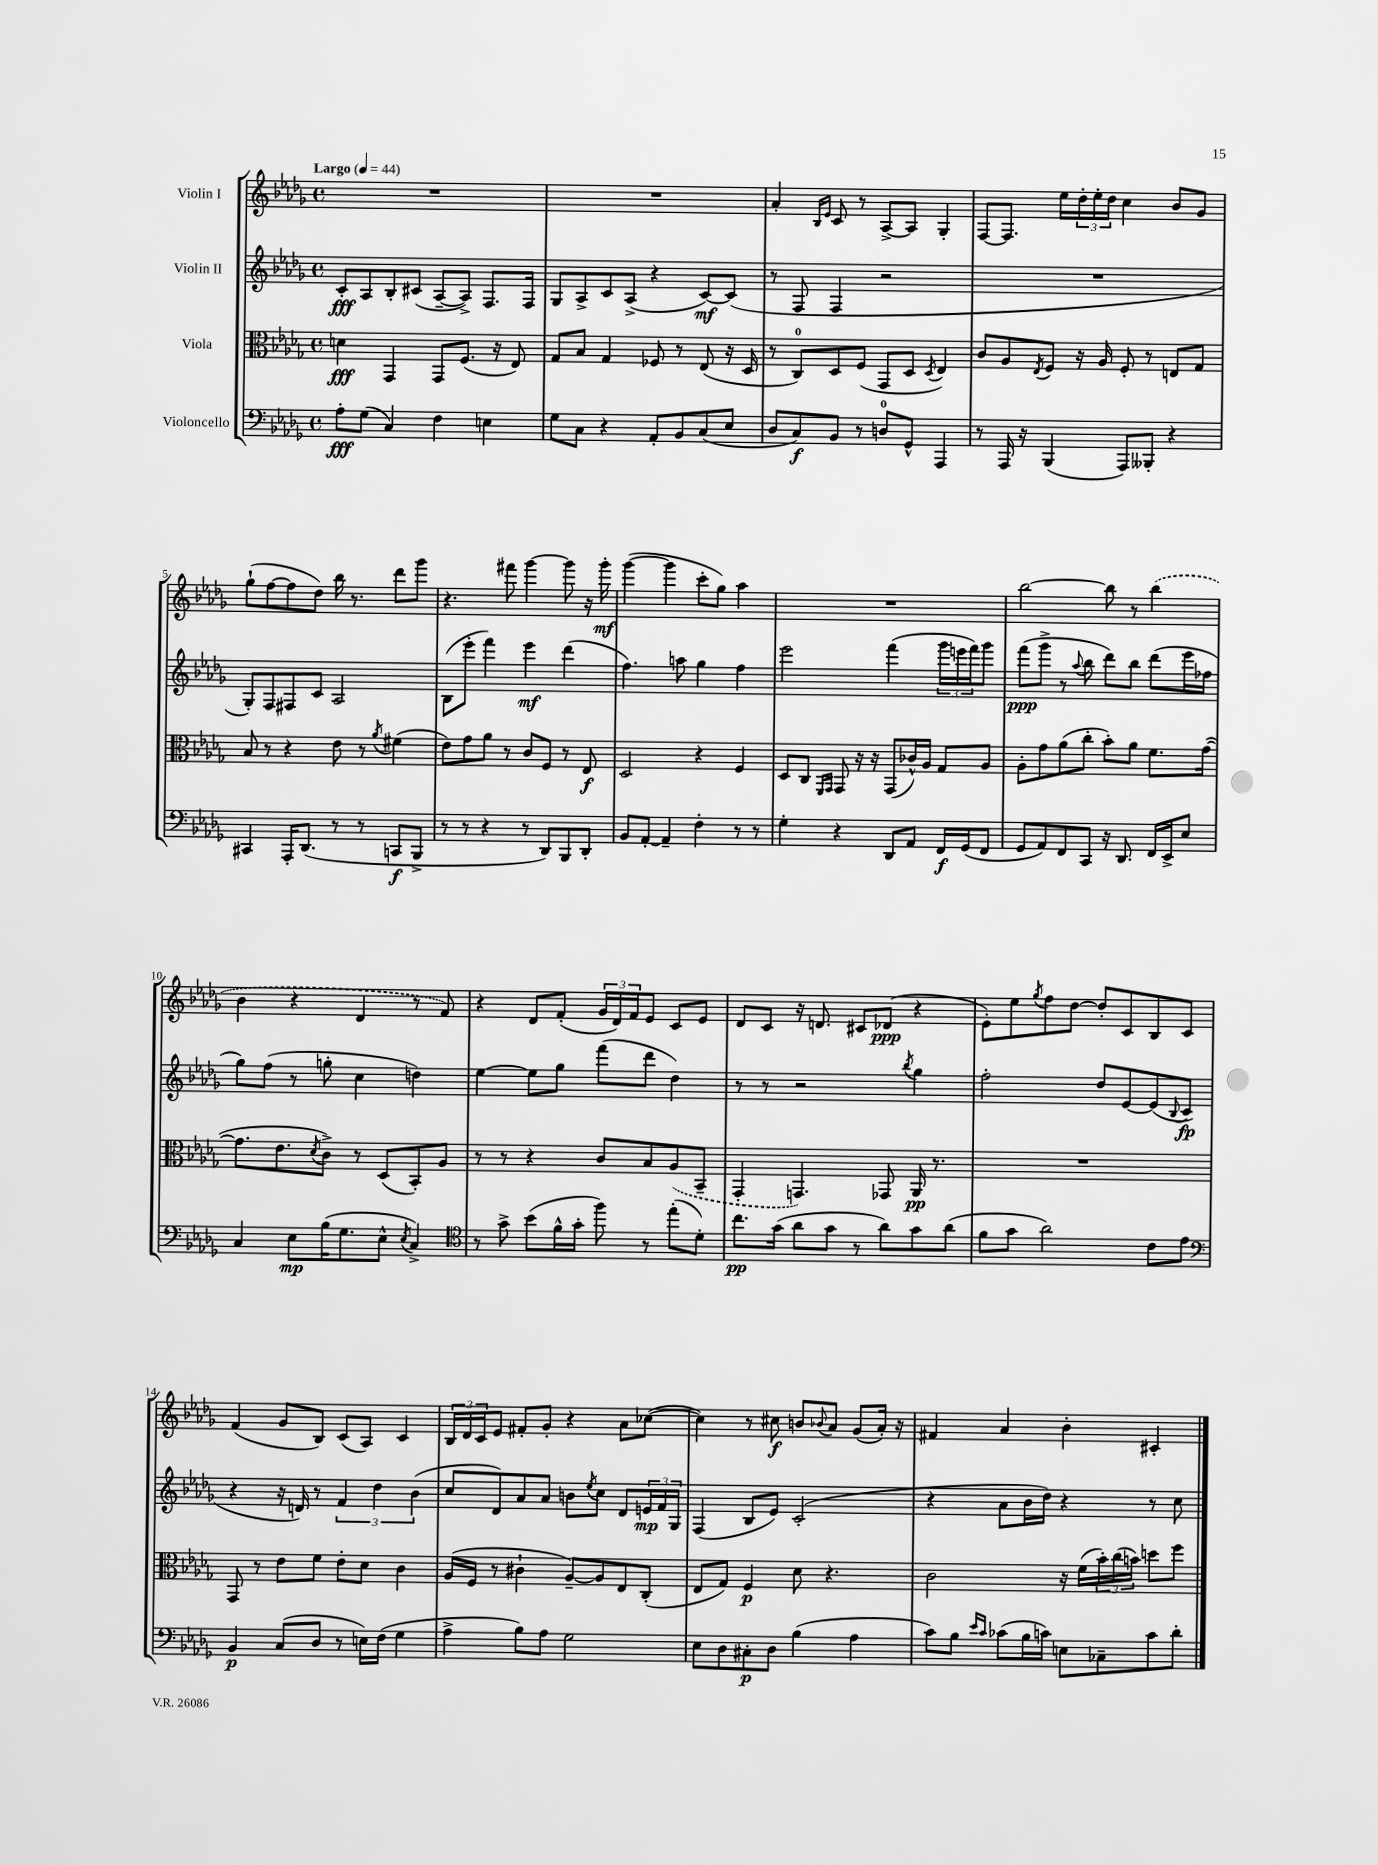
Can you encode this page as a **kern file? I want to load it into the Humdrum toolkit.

**kern	**kern	**kern	**kern
*staff4	*staff3	*staff2	*staff1
*clefF4	*clefC3	*clefG2	*clefG2
*k[b-e-a-d-g-]	*k[b-e-a-d-g-]	*k[b-e-a-d-g-]	*k[b-e-a-d-g-]
*M4/4	*M4/4	*M4/4	*M4/4
*met(c)	*met(c)	*met(c)	*met(c)
*MM44	*MM44	*MM44	*MM44
8A-'\L	4d\	8c'/L	1r
(8G-\J	.	8A-/	.
4C/)	4GG-/	8B-'/	.
.	.	(8c#/J	.
4F\	8GG-/L	[8A-~/L	.
.	(8.F/J	8A-^/]J)	.
4E\	.	8.F/L	.
.	16r	.	.
.	8E-/)	.	.
.	.	16F/Jk	.
=	=	=	=
8G-\L	8G-/L	8G-/L	1r
8C\J	8B-/J	8A-^/	.
4r	4G-/	8c/	.
.	.	(8A-^/J	.
8AA-'/L	8F-/	4r	.
8BB-/	8r	.	.
(8C/	(8E-/	[8c/L)	.
8E-/J	16r	(8c/]J	.
.	16D-/	.	.
=	=	=	=
8D-/L	8r	8r	4a-'/
8C/)	8C/L)	8F/	.
.	.	.	16qqB-/LL
.	.	.	16qqe-/JJ
8BB-/J	8D-/	4F/	8c/
8r	(8F/J	.	8r
8D/L	8GG-/L	2r	[8A-^/L
8GG-^^/J	8D-/J	.	8A-/]J
.	8qD-/	.	.
4AAA-/	4E-/)	.	4G-'/
=	=	=	=
8r	8c/L	1r	[8F/L
16AAA-/	8A-/	.	8.F/]J
16r	.	.	.
.	8qE-/	.	.
(4BBB-/	8F/J	.	.
.	.	.	16ee-\LL
.	16r	.	24dd-'\
.	.	.	24ee-'\
.	16A-/	.	.
.	.	.	24dd-\JJ
8AAA-/L)	8F'/	.	4cc\
8BBB--'/J	8r	.	.
4r	8E/L	.	8b-/L
.	8G-/J	.	8g-/J
=	=	=	=
4CC#/	8B-/	8G-'/L)	(8gg-`\L
.	8r	8F/	[8ff\
16AAA-'/LK	4r	8F#/	8ff\]
(8.DD-/J	.	.	.
.	.	8c/J	8dd-\J)
8r	8e-\	2A-/	16bb-\
.	.	.	8.r
8r	8r	.	.
.	8qa-/	.	.
8CC/L	(4f#\	.	8ddd-\L
8BBB-^/J	.	.	8ggg-\J
=	=	=	=
8r	8e-\L)	(8B-\L	4.r
8r	8g-\	8eee-'\J	.
4r	8a-\J	4fff\)	.
.	8r	.	8fff#\
8r	8c/L	4eee-\	[4ggg-\
8DD-/L)	8F/J	.	.
8BBB-/	8r	(4ddd-\	8ggg-\]
8DD-'/J	8E-/	.	16r
.	.	.	16ggg-'\
=	=	=	=
8BB-/L	2D-/	4.ff\)	([4ggg-\
[8AA-'/J	.	.	.
4AA-~/]	.	.	4ggg-\]
.	.	8aa\	.
4F'\	4r	4gg-\	8ccc'\L
.	.	.	8gg-\J)
8r	4F/	4ff\	4aa-\
8r	.	.	.
=	=	=	=
4G-'\	8D-/L	2eee-\	1r
.	8C/J	.	.
.	16qqFF/LL	.	.
.	16qqGG-/JJ	.	.
4r	8GG-/	.	.
.	16r	.	.
.	16r	.	.
8DD-/L	(8GG-/L	(4fff\	.
8AA-/J	16c-^^/L)	.	.
.	16A-/JJ	.	.
16FF/LL	8G-/L	24ggg-\LL	.
.	.	24eee\	.
(16GG-/J	.	.	.
.	.	24fff\J)	.
8FF/J	8A-/J	8ggg-\J	.
=	=	=	=
8GG-/L	8A-'\L	(8fff\L	[2bb-\
8AA-/)	8g-\	8ggg-^\J	.
8FF/	(8a-\	8r	.
.	.	8qqaa-/	.
8CC/J	8cc'\J	8bb-\	.
16r	8b-'\L)	8ddd-\L)	8bb-\]
8.DD-/	.	.	.
.	8a-\J	8bb-\J	8r
16FF/LL	8.f\L	(8ddd-\L	(4bb-\
16EE-^/J	.	.	.
8E-/J	.	16eee-\L	.
.	([16g-\Jk	16ff-\JJ	.
=	=	=	=
4C/	8.g-\]L	8gg-\L)	4b-\
.	.	(8ff\J	.
.	8.e-\	.	.
8E-\L	.	8r	4r
.	8qd-/	.	.
(16B-\K	8c^\J)	8gg'\	.
8.G-\	.	.	.
.	8r	4cc\	4d-/
8E-^^\J	(8D-/L	.	.
8qE-/	.	.	.
4C^/)	8BB-'/)	4dd\)	8r
.	8A-/J	.	8f/)
=	=	=	=
*clefC4	*	*	*
8r	8r	[4ee-\	4r
8g-^\	8r	.	.
(8b-\L	4r	8ee-\]L	8d-/L
16f^^\L	.	8gg-\J	(8f'/J
16g-'\JJ	.	.	.
8ff\)	8c/L	(8fff\L	24g-/LL
.	.	.	24d-/)
.	.	.	24f/J
8r	8B-/	8ddd-\J	8e-/J
(8ee-'\L	(8A-/	4dd-\)	8c/L
8d-'\J)	8BB-~/J	.	8e-/J
=	=	=	=
8.cc\L	4GG-'/	8r	8d-/L
.	.	8r	8c/J
(16g-\Jk	.	.	.
8a-\L	4.GG/)	2r	16r
.	.	.	8.d/
8g-\J	.	.	.
8r	.	.	8c#/L
8a-\L)	8GG-/	.	(8d-/J
.	.	8qbb-/	.
8g-\	16AA-/	4gg-\	4r
.	8.r	.	.
(8a-\J	.	.	.
=	=	=	=
8f\L	1r	2ff'\	8e-'\L)
8g-\J	.	.	8ee-\
.	.	.	8qgg-/
2a-\)	.	.	8ff\
.	.	.	[8dd-\J
.	.	8dd-/L	8dd-'/]L
.	.	[8e-/	8c/
8c\L	.	(8e-/]	8B-/
.	.	8qqB-/	.
8e-\J	.	8c/J	8c/J
=	=	=	=
*clefF4	*	*	*
4BB-/	8GG-/	4r	(4f/
.	8r	.	.
(8C/L	8e-\L	16r	8g-/L
.	.	16d/)	.
8D-/J	8f\J	8r	8B-/J)
8r	8e-'\L	6f/	(8c/L
16E\LL)	8d-\J	.	8A-/J)
.	.	6dd-\	.
(16F\JJ	.	.	.
4G-\	4c\	.	4c/
.	.	(6b-\	.
=	=	=	=
4A-^\	(16A-/LL	8cc/L	24B-/LL
.	.	.	24d-/
.	16F/JJ	.	.
.	.	.	24c/J
.	8r	8d-/)	8e-/J
8B-\L)	4c#`\	8a-/	8f#'/L
8A-\J	.	8a-/J	8g-'/J
2G-\	[8A-~/L)	8b\L	4r
.	.	8qee-/	.
.	8A-/]	8cc\J	.
.	8E-/	8d-/L	8a-\L
.	(8C'/J	24e/L	([8cc-\J
.	.	24f/	.
.	.	24G-/JJ	.
=	=	=	=
8E-\L	8E-/L	(4F/	4cc-\])
8D-\	8G-/J)	.	.
8C#'\	4F/	8B-/L	8r
8D-\J	.	8e-/J)	8cc#\
(4B-\	8d-\	(2c'/	8b/L
.	.	.	8qqb-/
.	4.r	.	8a-/J
4A-\	.	.	(8g-/L
.	.	.	16a-'/Jk)
.	.	.	16r
=	=	=	=
8c\L)	2c\	4r	4f#/
8B-\J	.	.	.
16qqe-/LL	.	.	.
16qqc/JJ	.	.	.
(8c-\L	.	8a-\L	4a-/
16B-\L	.	16b-\L	.
16c\JJ)	.	16dd-\JJ)	.
8E\L	16r	4r	4b-'\
.	(16f\LL	.	.
8C-~\	24b-'\)	.	.
.	(24cc\	.	.
.	24b\JJ)	.	.
8c\	8dd\L	8r	4c#'/
8d-'\J	8ff\J	8cc\	.
==	==	==	==
*-	*-	*-	*-
